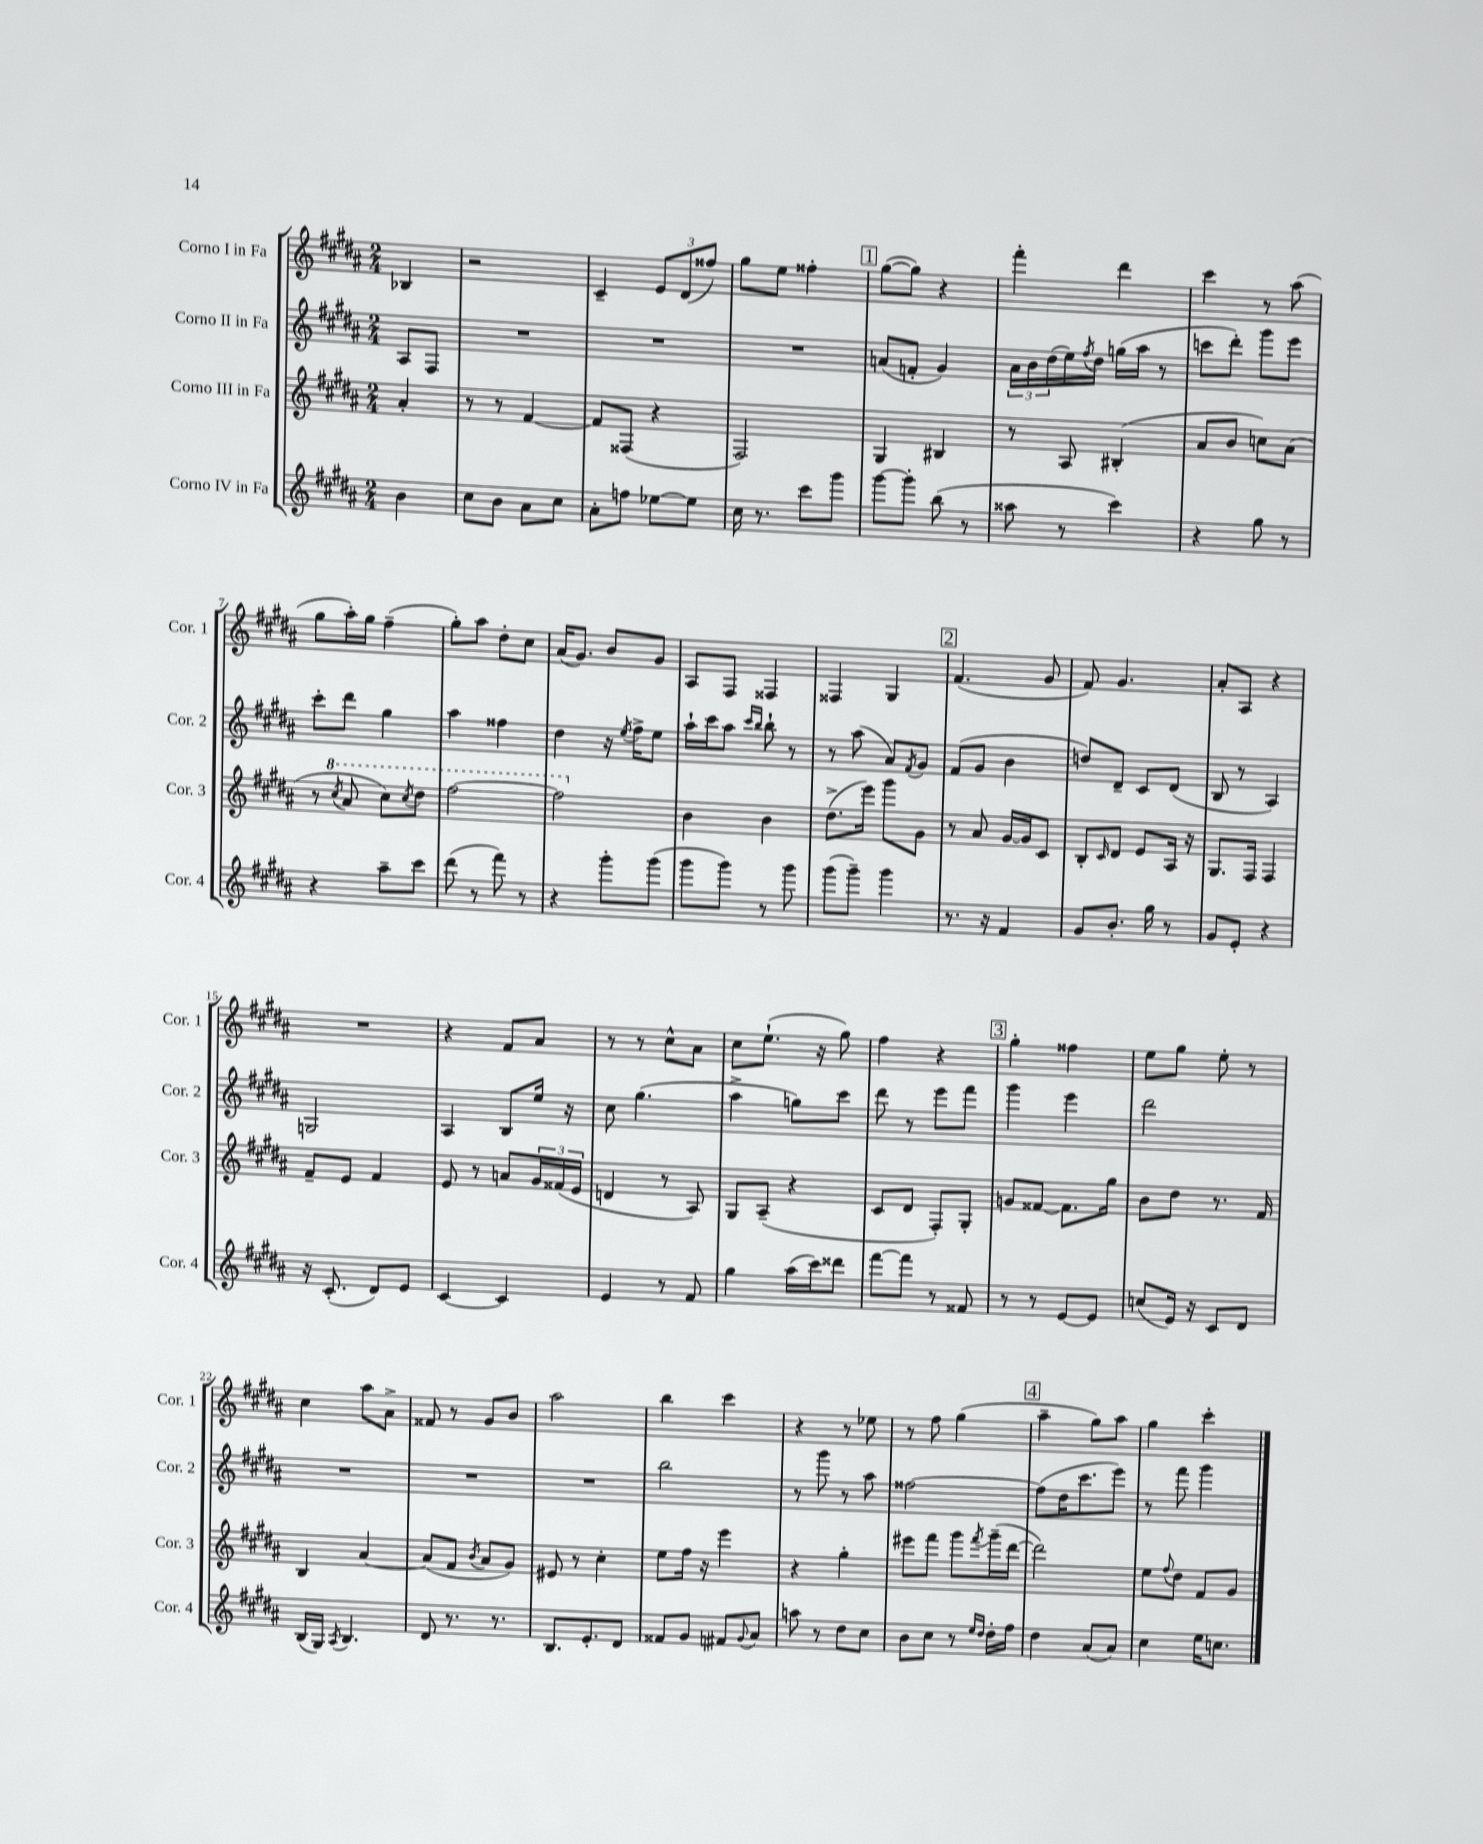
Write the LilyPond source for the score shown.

<<
\new StaffGroup <<
\new Staff = "s0" \with { instrumentName = "Corno I in Fa" shortInstrumentName = "Cor. 1" } {
    \clef treble \key b \major \numericTimeSignature \time 2/4 \partial 4
    bes4 |
    r2 |
    cis'4-- \tuplet 3/2 { e'8 dis'8( fisis''8) } |
    gis''8 e''8 fisis''4-. |
    \mark \markup { \box "1" } gis''8~( gis''8) r4 |
    fis'''4-. dis'''4 |
    cis'''4 r8 ais''8( |
    gis''8 ais''16-.) gis''16 fis''4--( |
    gis''8-.) ais''8 dis''8-. cis''8 |
    ais'16( gis'8.) b'8 gis'8 |
    ais8 fis8 fisis4 |
    fisis4 gis4 |
    \mark \markup { \box "2" } fis'4.( gis'8 |
    fis'8) gis'4. |
    ais'8-. ais8 r4 |
    R2 |
    r4 fis'8 ais'8 |
    r8 r8 cis''8-^ ais'8 |
    cis''8 e''8.-!( r16 gis''8) |
    fis''4 r4 |
    \mark \markup { \box "3" } gis''4-. fisis''4 |
    e''8 gis''8 e''8-. r8 |
    cis''4 ais''8 ais'8-> |
    fisis'8 r8 gis'8 b'8 |
    ais''2 |
    b''4 cis'''4 |
    r4 r8 ees''8 |
    r8 fis''8 gis''4( |
    \mark \markup { \box "4" } ais''4-- gis''8) ais''8 |
    gis''4 cis'''4-. \bar "|." |
}
\new Staff = "s1" \with { instrumentName = "Corno II in Fa" shortInstrumentName = "Cor. 2" } {
    \clef treble \key b \major \numericTimeSignature \time 2/4 \partial 4
    ais8 fis8 |
    R2 |
    R2 |
    R2 |
    \mark \markup { \box "1" } a'8( f'8-. gis'4) |
    \tuplet 3/2 { ais'16 b'16 dis''16( } e''16) \acciaccatura { fis''8 } dis''16 g''16( ais''16 r8 |
    c'''8 dis'''8-.) gis'''8 e'''8 |
    cis'''8-. dis'''8 gis''4 |
    ais''4 fisis''4 |
    dis''4 r16 \acciaccatura { e''8 } fis''16-> e''8 |
    ais''16-! cis'''16 ais''8 \grace { cis'''16 b''16 } b''8-! r8 |
    r8 ais''8( ais'8) \acciaccatura { fis'8 } gis'8 |
    \mark \markup { \box "2" } fis'8( gis'8 b'4 |
    d''8) dis'8-- cis'8 dis'8( |
    b8 r8 ais4) |
    g2 |
    ais4 b8 e''16 r16 |
    cis''8 gis''4.( |
    ais''4-> g''8) cis'''8 |
    dis'''8 r8 e'''8 fis'''8 |
    \mark \markup { \box "3" } gis'''4 e'''4 |
    dis'''2 |
    R2 |
    R2 |
    R2 |
    b''2 |
    r8 gis'''8 r8 ais''8 |
    fisis''2~ |
    \mark \markup { \box "4" } fisis''8( dis''16 cis'''8. e'''8) |
    r8 fis'''8 gis'''4 \bar "|." |
}
\new Staff = "s2" \with { instrumentName = "Corno III in Fa" shortInstrumentName = "Cor. 3" } {
    \clef treble \key b \major \numericTimeSignature \time 2/4 \partial 4
    ais'4-. |
    r8 r8 fis'4~ |
    fis'8 fisis8( r4 |
    fis2) |
    \mark \markup { \box "1" } gis4 bis4 |
    r8 ais8 bis4-.( |
    ais'8 b'8 c''8) ais'8( |
    r8 \ottava #1 \acciaccatura { cis'''8 } ais''8 cis'''8) \acciaccatura { cis'''8 } dis'''8 |
    fis'''2~ |
    fis'''2 \ottava #0 |
    b'4 b'4 |
    dis''8.->( e'''16) gis'''8 gis'8 |
    \mark \markup { \box "2" } r8 ais'8 gis'16~ gis'16 cis'8 |
    b8-. \grace { cis'16 } dis'8 e'8 ais16 r16 |
    gis8. fis16 fis4 |
    fis'8-- e'8 fis'4 |
    e'8 r8 a'8 \tuplet 3/2 { gis'16 fisis'16( e'16 } |
    d'4 r8 ais8) |
    gis8 ais8--( r4 |
    cis'8 dis'8 fis8-.) gis8-. |
    \mark \markup { \box "3" } g'8 fisis'8~ fisis'8. gis''16 |
    b'8 dis''8 r8. fis'16 |
    b4 ais'4~ |
    ais'8( fis'8 \acciaccatura { b'8 } ais'8 gis'8) |
    eis'8 r8 cis''4-. |
    e''8 fis''16 r16 e'''4 |
    r4 gis''4-. |
    eis'''8 fis'''8 gis'''8 \acciaccatura { fis'''8 } gis'''16--( dis'''16~ |
    \mark \markup { \box "4" } dis'''2) |
    e''8 \appoggiatura { fis''8 } dis''8 fis'8 gis'8 \bar "|." |
}
\new Staff = "s3" \with { instrumentName = "Corno IV in Fa" shortInstrumentName = "Cor. 4" } {
    \clef treble \key b \major \numericTimeSignature \time 2/4 \partial 4
    b'4 |
    cis''8 b'8 ais'8 cis''8 |
    ais'8-. f''8 ees''8~ ees''8 |
    cis''16 r8. cis'''8 gis'''8 |
    \mark \markup { \box "1" } gis'''8~ gis'''8-. b''8( r8 |
    aisis''8 r8 cis'''4) |
    r4 gis''8 r8 |
    r4 ais''8-- cis'''8 |
    dis'''8( r8 fis'''8) r8 |
    r4 gis'''8-. gis'''8( |
    gis'''8 gis'''8) r8 gis'''8 |
    gis'''8( gis'''8--) gis'''4 |
    \mark \markup { \box "2" } r8. r16 fis'4 |
    gis'8 b'8.-. gis''16 r8 |
    gis'8 e'8-. r4 |
    r16 cis'8.-.( dis'8) e'8 |
    cis'4~ cis'4 |
    e'4 r8 fis'8 |
    gis''4 ais''16( cis'''16) disis'''8 |
    fis'''8~ fis'''8 r8 fisis'8 |
    \mark \markup { \box "3" } r8 r8 e'8~ e'8 |
    c''8( e'16) r16 cis'8 dis'8 |
    b16( gis16) \acciaccatura { ais8 } b4. |
    dis'8 r8. r8. |
    b8. e'8.-. dis'8 |
    fisis'8 gis'8 fis'8 \appoggiatura { gis'8 } ais'8 |
    a''8 r8 dis''8 cis''8 |
    b'8 cis''8 r8 \grace { e''16 dis''16 } dis''16-. fis''16 |
    \mark \markup { \box "4" } dis''4 ais'8( ais'8) |
    cis''4 e''16 c''8. \bar "|." |
}
>>
>>
